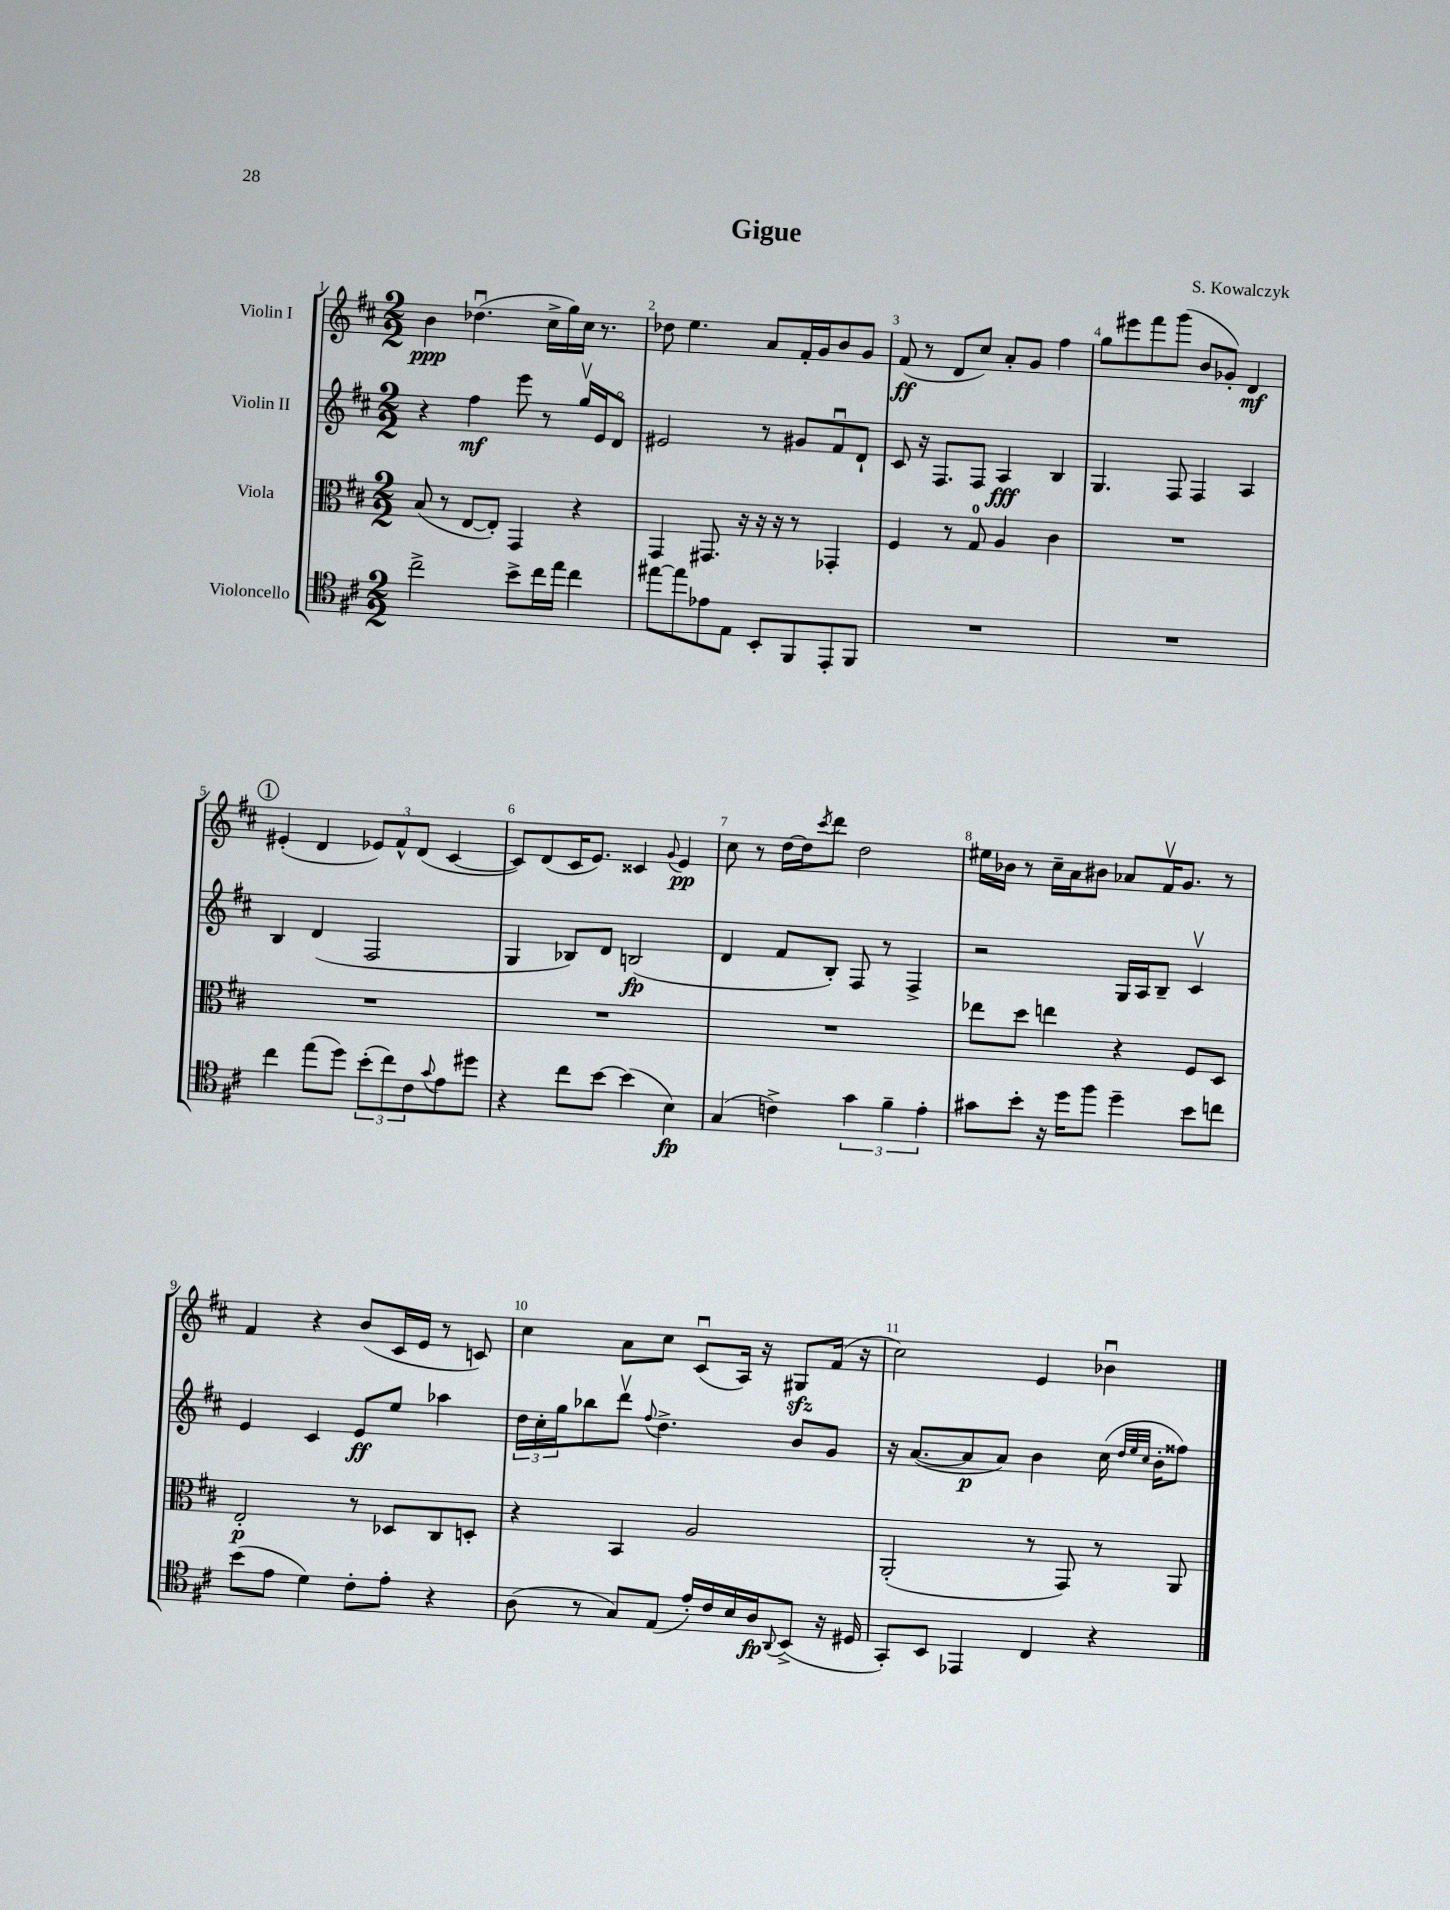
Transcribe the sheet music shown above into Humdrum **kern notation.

**kern	**kern	**kern	**kern
*staff4	*staff3	*staff2	*staff1
*clefC4	*clefC3	*clefG2	*clefG2
*k[f#c#]	*k[f#c#]	*k[f#c#]	*k[f#c#]
*M2/2	*M2/2	*M2/2	*M2/2
2cc#^	(8B	4r	4b
.	8r	.	.
.	[8E	4ff#	(4.dd-u
.	8E'])	.	.
8b^	4GG	8eee	.
16cc#	.	8r	16cc#^
16ee	.	.	16gg)
4cc#	4r	16ggv	16cc#
.	.	16e	8.r
.	.	8do	.
=	=	=	=
[8ee#	4GG	2e#	8dd-
8ee#]	.	.	4.ee
8e-	8.GG#	.	.
8E	.	.	.
.	16r	.	.
8BB'	16r	8r	8a
.	16r	.	.
8FF#	8r	8g#	16f#'
.	.	.	16g
8EE'	4GG-'	8f#u	8b
8FF#	.	8d`	8g
=	=	=	=
1r	4F#	8c#	(8f#
.	.	16r	8r
.	.	8.F#	.
.	8r	.	8d
.	8G	8F#	8cc#)
.	4A	4A	8a'
.	.	.	8g
.	4c#	4B	4ff#
=	=	=	=
1r	1r	4.G	8gg
.	.	.	8eee#
.	.	.	8fff#
.	.	8F#	(8ggg
.	.	4F#	8b
.	.	.	8g-')
.	.	4A	4d
=	=	=	=
4cc#	1r	4B	(4e#'
(8ee	.	(4d	4d
8dd)	.	.	.
(12b'	.	2F#	12e-)
12cc#)	.	.	12f#^^
12c#	.	.	(12d
8qqg	.	.	.
8e	.	.	[4c#
8dd#	.	.	.
=	=	=	=
4r	1r	4G	8c#])
.	.	.	(8d
8cc#	.	8B-)	16c#
.	.	.	8.e)
[8b	.	8d	.
(4b]	.	(2B	4c##
.	.	.	8qqg
4B)	.	.	4e
=	=	=	=
(4G	1r	4d	8cc#
.	.	.	8r
4c^)	.	8f#	[16dd
.	.	.	16dd]
.	.	.	8qccc#
.	.	8B')	8ddd
6g	.	8F#	2dd
.	.	8r	.
6f#~	.	.	.
.	.	4F#^	.
6e'	.	.	.
=	=	=	=
8g#	8ee-	2r	16ee#
.	.	.	16b-
8b'	8dd	.	8r
16r	4ee	.	16cc#~
16dd	.	.	16a
8ff#	.	.	8b#
4dd~	4r	16G	8a-
.	.	16A	.
.	.	8B~	16f#v
.	.	.	8.g
8b	8F#	4c#v	.
8cc	8D	.	8r
=	=	=	=
(8b	2E'	4e	4f#
8e	.	.	.
4d)	.	4c#	4r
8c#'	8r	8e	(8b
8e'	8D-	8ee	16c#
.	.	.	16e
4r	8C#	4aa-	8r
.	8D'	.	8c)
=	=	=	=
(8A	4r	24dd	4cc#
.	.	24cc#'	.
.	.	24gg	.
8r	.	8bb-	.
8G)	4BB	8dddv	8a
.	.	8qqff#	.
(8E	.	4.dd^	8cc#
16e')	2A	.	(8c#u
16c#	.	.	.
16B	.	.	16A)
16A	.	.	16r
8qqAA	.	.	.
(8BB^	.	8b	8G#
16r	.	8g	(16f#
16D#	.	.	16r
=	=	=	=
8GG')	(2AA'	16r	2cc#)
.	.	([8.a	.
8BB	.	.	.
4EE-	.	8a]	.
.	.	8a)	.
4C#	8r	4b	4e
.	8GG)	.	.
4r	8r	(16cc#	4b-u
.	.	32qqdd	.
.	.	32qqee	.
.	.	32qqcc#	.
.	.	16b'	.
.	8AA	8ff##)	.
==	==	==	==
*-	*-	*-	*-
